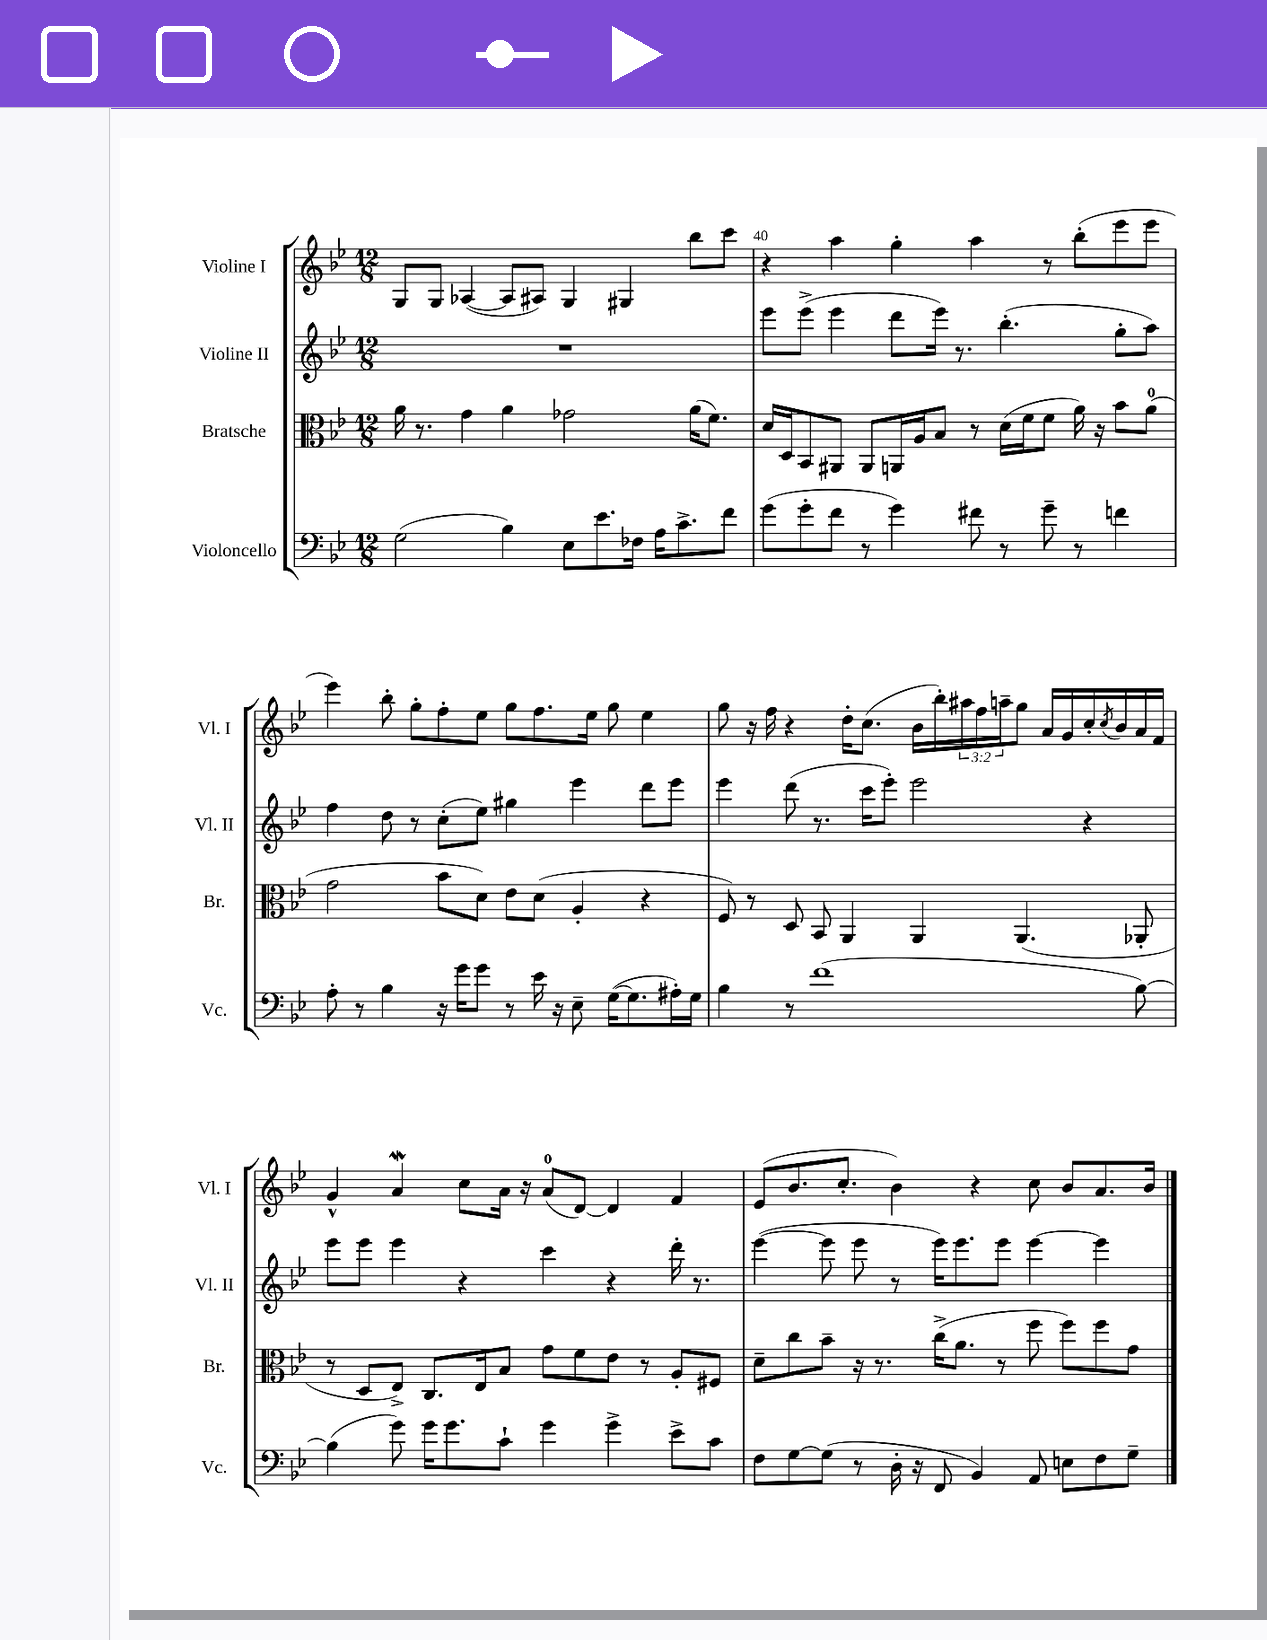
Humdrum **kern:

**kern	**kern	**kern	**kern
*part4	*part3	*part2	*part1
*staff4	*staff3	*staff2	*staff1
*I"Violoncello	*I"Bratsche	*I"Violine II	*I"Violine I
*I'Vc.	*I'Br.	*I'Vl. II	*I'Vl. I
*clefF4	*clefC3	*clefG2	*clefG2
*k[b-e-]	*k[b-e-]	*k[b-e-]	*k[b-e-]
*M12/8	*M12/8	*M12/8	*M12/8
=39	=39	=39	=39
(2G\	16a\	1.r	8G/L
.	8.r	.	.
.	.	.	8G/J
.	4g\	.	([4A-X/
4B-\)	4a\	.	8A-/L]
.	.	.	8A#X/J)
8E-\L	2g-X\	.	4G/
8.e-\	.	.	.
.	.	.	4G#X/
16F-X\Jk	.	.	.
16A\KL	.	.	.
8.c^\	.	.	.
.	(16a\KL	.	8bb-\L
.	8.f\J)	.	.
8f\J	.	.	8ccc\J
=40	=40	=40	=40
(8g\L	16d/LL	8eee-\L	4r
.	16D/J	.	.
8g'\	8BB-/	(8eee-^\J	.
8f\J	8AA#X/J	4eee-\	4aa\
8r	8AA#/L	.	.
4g\)	16AAn/L	8ddd\L	4gg'\
.	16A/J	.	.
.	8B-/J	16eee-\Jk)	.
.	.	8.r	.
8f#X\	8r	.	4aa\
8r	(16d\LL	(4.bb-'\	.
.	16f\J	.	.
8g~\	8f\J	.	8r
8r	16a\)	.	(8bb-'\L
.	16r	.	.
4fn\	8b-\L	8gg'\L	8eee-\
.	(8a\J	8aa\J)	8eee-\J
!!LO:LB:g=z
=41	=41	=41	=41
8A'\	2g\	4ff\	4eee-\)
8r	.	.	.
4B-\	.	8dd\	8bb-'\
.	.	8r	8gg'\L
16r	8b-\L	(8cc'\L	8ff'\
16g\KL	.	.	.
8g\J	8d\J)	8ee-\J)	8ee-\J
8r	8e-\L	4gg#X\	8gg\L
16e-\	(8d\J	.	8.ff\
16r	.	.	.
8E-~\	4A'/	4eee-\	.
.	.	.	16ee-\Jk
([16G\KL	.	.	8gg\
8.G\]	.	.	.
.	4r	8ddd\L	4ee-\
16A#X'\L)	.	8eee-\J	.
16G\JJ	.	.	.
=42	=42	=42	=42
4B-\	8F/)	4eee-\	8gg\
.	8r	.	16r
.	.	.	16ff\
8r	8D/	(8ddd\	4r
(1f	8BB-/	8.r	.
.	4AA/	.	16dd'\KL
.	.	16ccc\KL	(8.cc\J
.	.	8eee-'\J)	.
.	4AA/	2eee-\	16b-\LL
.	.	.	16bb-'\)
.	.	.	24aa#X\
.	.	.	24ff\
.	.	.	24aan~\J
.	(4.AA/	.	8gg\J
.	.	.	16a/LL
.	.	.	16g/
.	.	4r	16cc'/
.	.	.	8qcc/
.	.	.	16b-/
[8B-\)	8AA-X'/	.	16a/
.	.	.	16f/JJ
!!LO:LB:g=z
=43	=43	=43	=43
(4B-\]	8r	8eee-\L	4g^^/
.	8D/L	8eee-\J	.
8g\)	8E-^/J)	4eee-\	4aW/
16g\KL	8.C/L	.	.
8.g\	.	.	.
.	.	4r	8cc\L
.	16E-/k	.	.
8c`\J	8B-/J	.	16a\Jk
.	.	.	16r
4g\	8g\L	4ccc\	(8a/L
.	8f\	.	[8d/J)
4g^\	8e-\J	4r	4d/]
.	8r	.	.
8e-^\L	8A'/L	16ddd'\	4f/
.	.	8.r	.
8c\J	8F#X/J	.	.
=44	=44	=44	=44
8F\L	8d~\L	([4eee-\	(8e-/L
[8G\	8cc\	.	8.b-/
(8G\J]	8b-~\J	8eee-\]	.
.	.	.	8.cc'/J
8r	16r	8eee-\	.
.	8.r	.	.
16D'\	.	8r	4b-\)
16r	.	.	.
8FF/	(16cc^\KL	16eee-\KL)	.
.	8.a\J	8.eee-\	.
4BB-/)	.	.	4r
.	8r	8eee-\J	.
8AA/	8ff\	[4eee-\	8cc\
8En\L	8ff\L)	.	8b-/L
8F\	8ff\	4eee-\]	8.a/
8G~\J	8g\J	.	.
.	.	.	16b-/Jk
==	==	==	==
*-	*-	*-	*-
